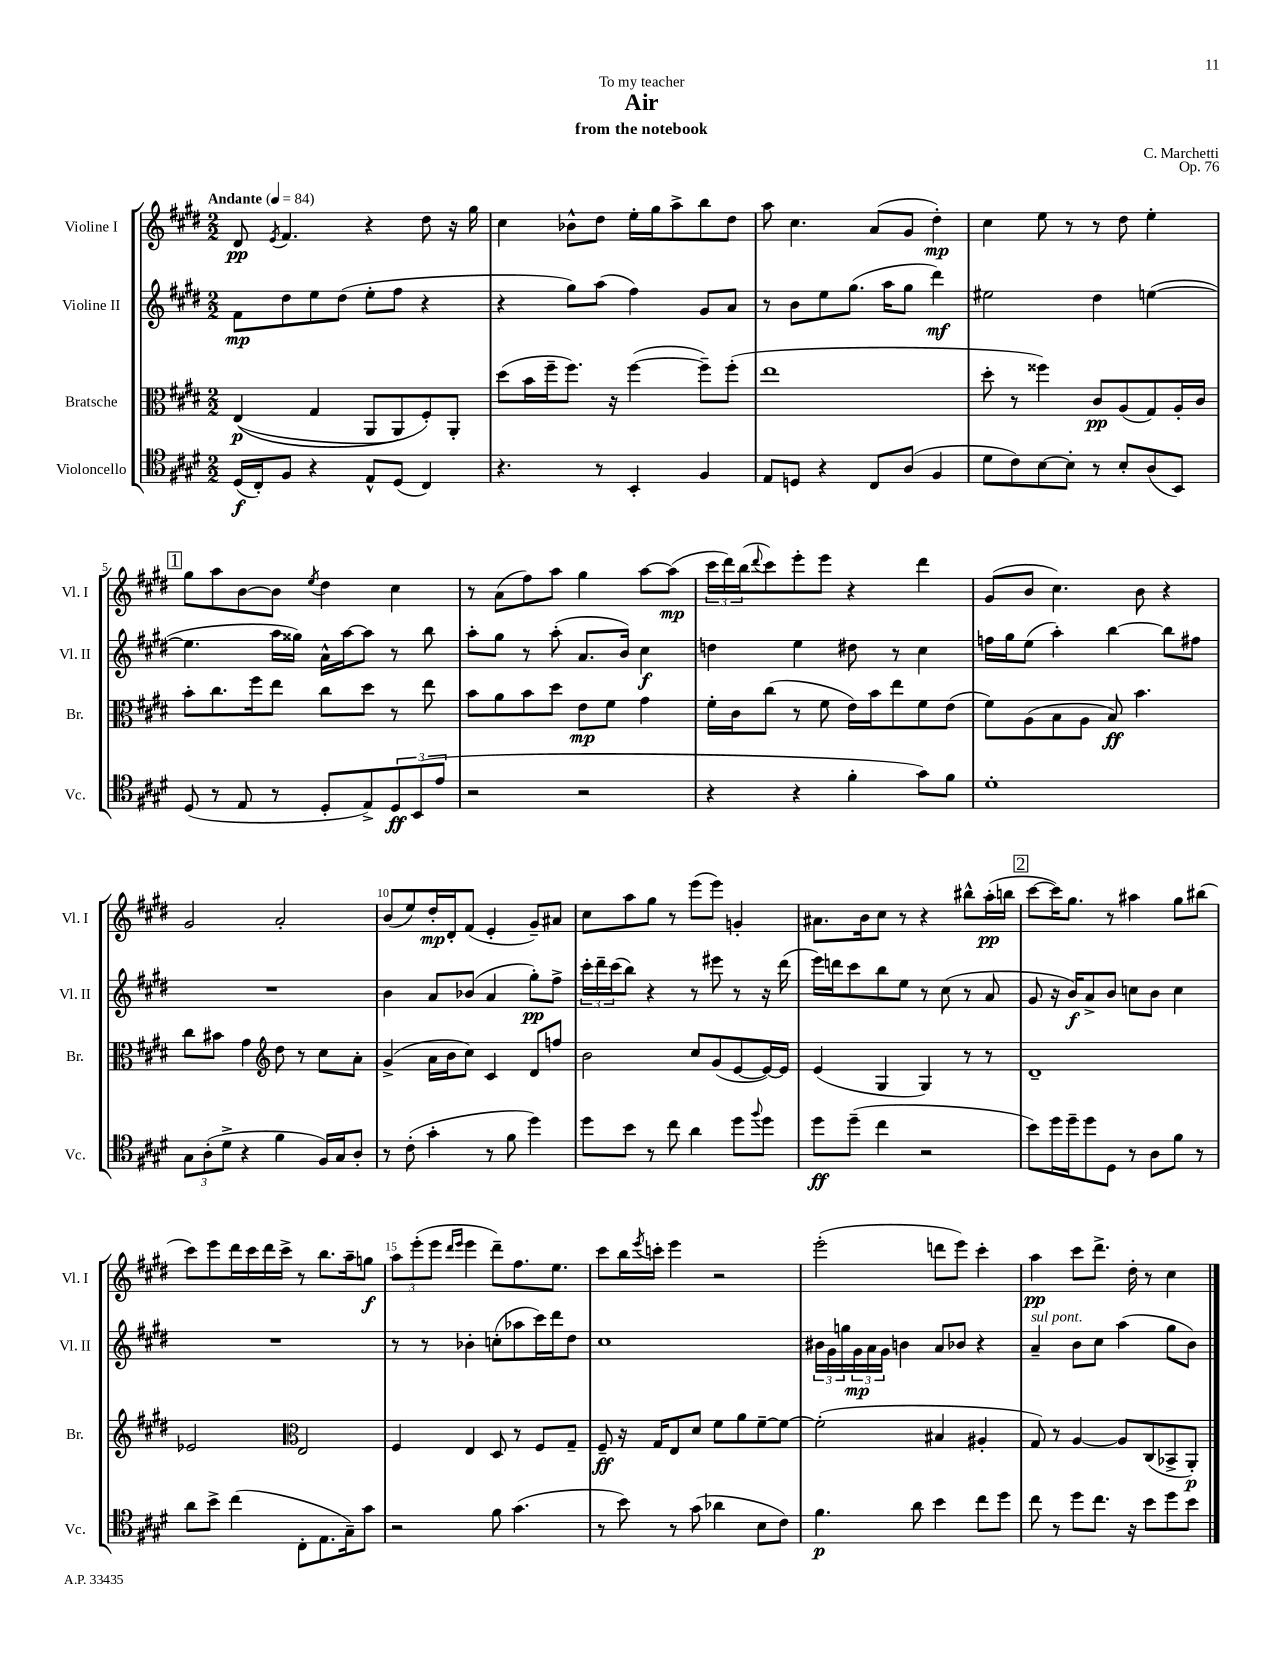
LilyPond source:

\header { title = "Air" composer = "C. Marchetti" subtitle = "from the notebook" dedication = "To my teacher" opus = "Op. 76" }
<<
\new StaffGroup <<
\new Staff = "s0" \with { instrumentName = "Violine I" shortInstrumentName = "Vl. I" } {
    \clef treble \key e \major \numericTimeSignature \time 2/2 \tempo "Andante" 4 = 84
    dis'8\pp \acciaccatura { e'8 } fis'4. r4 dis''8 r16 gis''16 |
    cis''4 bes'8-^ dis''8 e''16-. gis''16 a''8-> b''8 dis''8 |
    a''8 cis''4. a'8( gis'8 dis''4-.\mp) |
    cis''4 e''8 r8 r8 dis''8 e''4-. |
    \mark \markup { \box "1" } gis''8 a''8 b'8~ b'8 \acciaccatura { e''8 } dis''4 cis''4 |
    r8 a'8( fis''8) a''8 gis''4 a''8~ a''8\mp( |
    \tuplet 3/2 { cis'''16 dis'''16) b''16( } \appoggiatura { dis'''8 } cis'''8) e'''8-. e'''8 r4 dis'''4 |
    gis'8( b'8 cis''4.) b'8 r4 |
    gis'2 a'2-. |
    b'8( e''8) dis''16-.\mp dis'16-. fis'8( e'4-. gis'8--) ais'8 |
    cis''8 a''8 gis''8 r8 e'''8( e'''8) g'4-. |
    ais'8. b'16 cis''8 r8 r4 bis''8-^ a''16-.\pp( b''16 |
    \mark \markup { \box "2" } cis'''8~ cis'''16) gis''8. r8 ais''4 gis''8 bis''8( |
    cis'''8) e'''8 dis'''16 cis'''16 dis'''16 cis'''16-> r8 b''8. a''16-- g''8\f |
    \tuplet 3/2 { a''8 e'''8-.( e'''8 } \grace { dis'''16 e'''16 } e'''4 dis'''8--) fis''8. e''8. |
    cis'''8 b''16 \acciaccatura { e'''8 } c'''16-. e'''4 r2 |
    e'''2-.( d'''8 e'''8) cis'''4-. |
    a''4\pp cis'''8 dis'''8.-> dis''16-. r8 cis''4 \bar "|." |
}
\new Staff = "s1" \with { instrumentName = "Violine II" shortInstrumentName = "Vl. II" } {
    \clef treble \key e \major \numericTimeSignature \time 2/2
    fis'8\mp dis''8 e''8 dis''8( e''8-. fis''8 r4 |
    r4 gis''8) a''8( fis''4) gis'8 a'8 |
    r8 b'8 e''8 gis''8.( a''16 gis''8 dis'''4\mf) |
    eis''2 dis''4 e''4~( |
    \mark \markup { \box "1" } e''4. a''16 gisis''16) a'16-^ a''16~ a''8 r8 b''8 |
    a''8-. gis''8 r8 a''8-.( a'8. b'16) cis''4\f |
    d''4 e''4 dis''8 r8 cis''4 |
    f''16 gis''16 e''8( a''4-.) b''4~ b''8 fis''8 |
    R1 |
    b'4 a'8 bes'8( a'4 gis''8-.\pp) fis''8-> |
    \tuplet 3/2 { cis'''16-. dis'''16-- cis'''16( } b''8) r4 r8 eis'''8 r8 r16 dis'''16( |
    e'''16) d'''16 cis'''8 b''8 e''8 r8 cis''8( r8 a'8 |
    \mark \markup { \box "2" } gis'8 r16 b'16\f) a'8-> b'8 c''8 b'8 c''4 |
    R1 |
    r8 r8 bes'4-. c''8-.( aes''8 cis'''16) dis'''16 dis''8 |
    cis''1 |
    \tuplet 3/2 { bis'16 gis'16 g''16 } \tuplet 3/2 { gis'16\mp a'16 gis'16 } b'4 a'8 bes'8 r4 |
    a'4--^\markup { \italic "sul pont." } b'8 cis''8 a''4( gis''8 b'8) \bar "|." |
}
\new Staff = "s2" \with { instrumentName = "Bratsche" shortInstrumentName = "Br." } {
    \clef alto \key e \major \numericTimeSignature \time 2/2
    e4\p(\( gis4 a,8 a,8) fis8-.\) a,8-. |
    dis''8( b'16 fis''16-- fis''8.) r16 fis''4~( fis''8--) fis''8-.( |
    e''1 |
    dis''8-. r8 fisis''4) cis'8\pp a8( gis8) a16-. cis'16 |
    \mark \markup { \box "1" } b'8-. cis''8. fis''16 e''8 cis''8 dis''8 r8 e''8 |
    b'8 a'8 b'8 dis''8 e'8\mp fis'8 gis'4 |
    fis'16-. cis'16 cis''8( r8 fis'8 e'16) b'16 e''8 fis'8 e'8( |
    fis'8) a8( b8 a8 b8\ff) b'4. |
    cis''8 bis'8 gis'4 \clef treble dis''8 r8 cis''8 a'8-. |
    gis'4->( a'16 b'16 cis''8) cis'4 dis'8 f''8 |
    b'2 cis''8 gis'8( e'8~ e'16~) e'16 |
    e'4( gis4 gis4) r8 r8 |
    \mark \markup { \box "2" } dis'1-- |
    ees'2 \clef alto e2 |
    fis4 e4 dis8 r8 fis8 gis8-- |
    fis8--\ff r16 gis16 e8 dis'8 fis'8 a'8 fis'8~-- fis'8~ |
    fis'2-.( bis4 ais4-. |
    gis8) r8 a4~ a8 cis8( bes,8-> a,8-.\p) \bar "|." |
}
\new Staff = "s3" \with { instrumentName = "Violoncello" shortInstrumentName = "Vc." } {
    \clef tenor \key e \major \numericTimeSignature \time 2/2
    dis16\f( cis16-.) fis8 r4 e8-^ dis8( cis4) |
    r4. r8 b,4-. fis4 |
    e8 d8 r4 cis8 a8( fis4 |
    dis'8 cis'8) b8~ b8-. r8 b8-. a8( b,8) |
    \mark \markup { \box "1" } dis8( r8 e8 r8 dis8-. e8->) \tuplet 3/2 { dis8\ff b,8( e'8 } |
    r2 r2 |
    r4 r4 fis'4-. gis'8) fis'8 |
    dis'1-. |
    \tuplet 3/2 { gis8 a8-.( dis'8-> } r4 fis'4 fis16) gis16 a8-. |
    r8 cis'8-.( gis'4-. r8 fis'8 dis''4) |
    dis''8 b'8 r8 cis''8 a'4 dis''8 \appoggiatura { fis''8 } dis''8 |
    dis''8\ff dis''8--( cis''4 r2 |
    \mark \markup { \box "2" } b'8) dis''16 dis''16-- dis''8 dis8 r8 a8 fis'8 r8 |
    a'8 b'8-> cis''4( cis8-. e8. gis16--) gis'8 |
    r2 fis'8 gis'4.( |
    r8 b'8) r8 gis'8( aes'4 b8 cis'8) |
    fis'4.\p a'8 b'4 cis''8 dis''8 |
    cis''8 r8 dis''8 cis''8. r16 b'8 dis''8 b'8 \bar "|." |
}
>>
>>
\layout { \context { \Score \override BarNumber.break-visibility = ##(#f #t #t) barNumberVisibility = #(every-nth-bar-number-visible 5) } }
